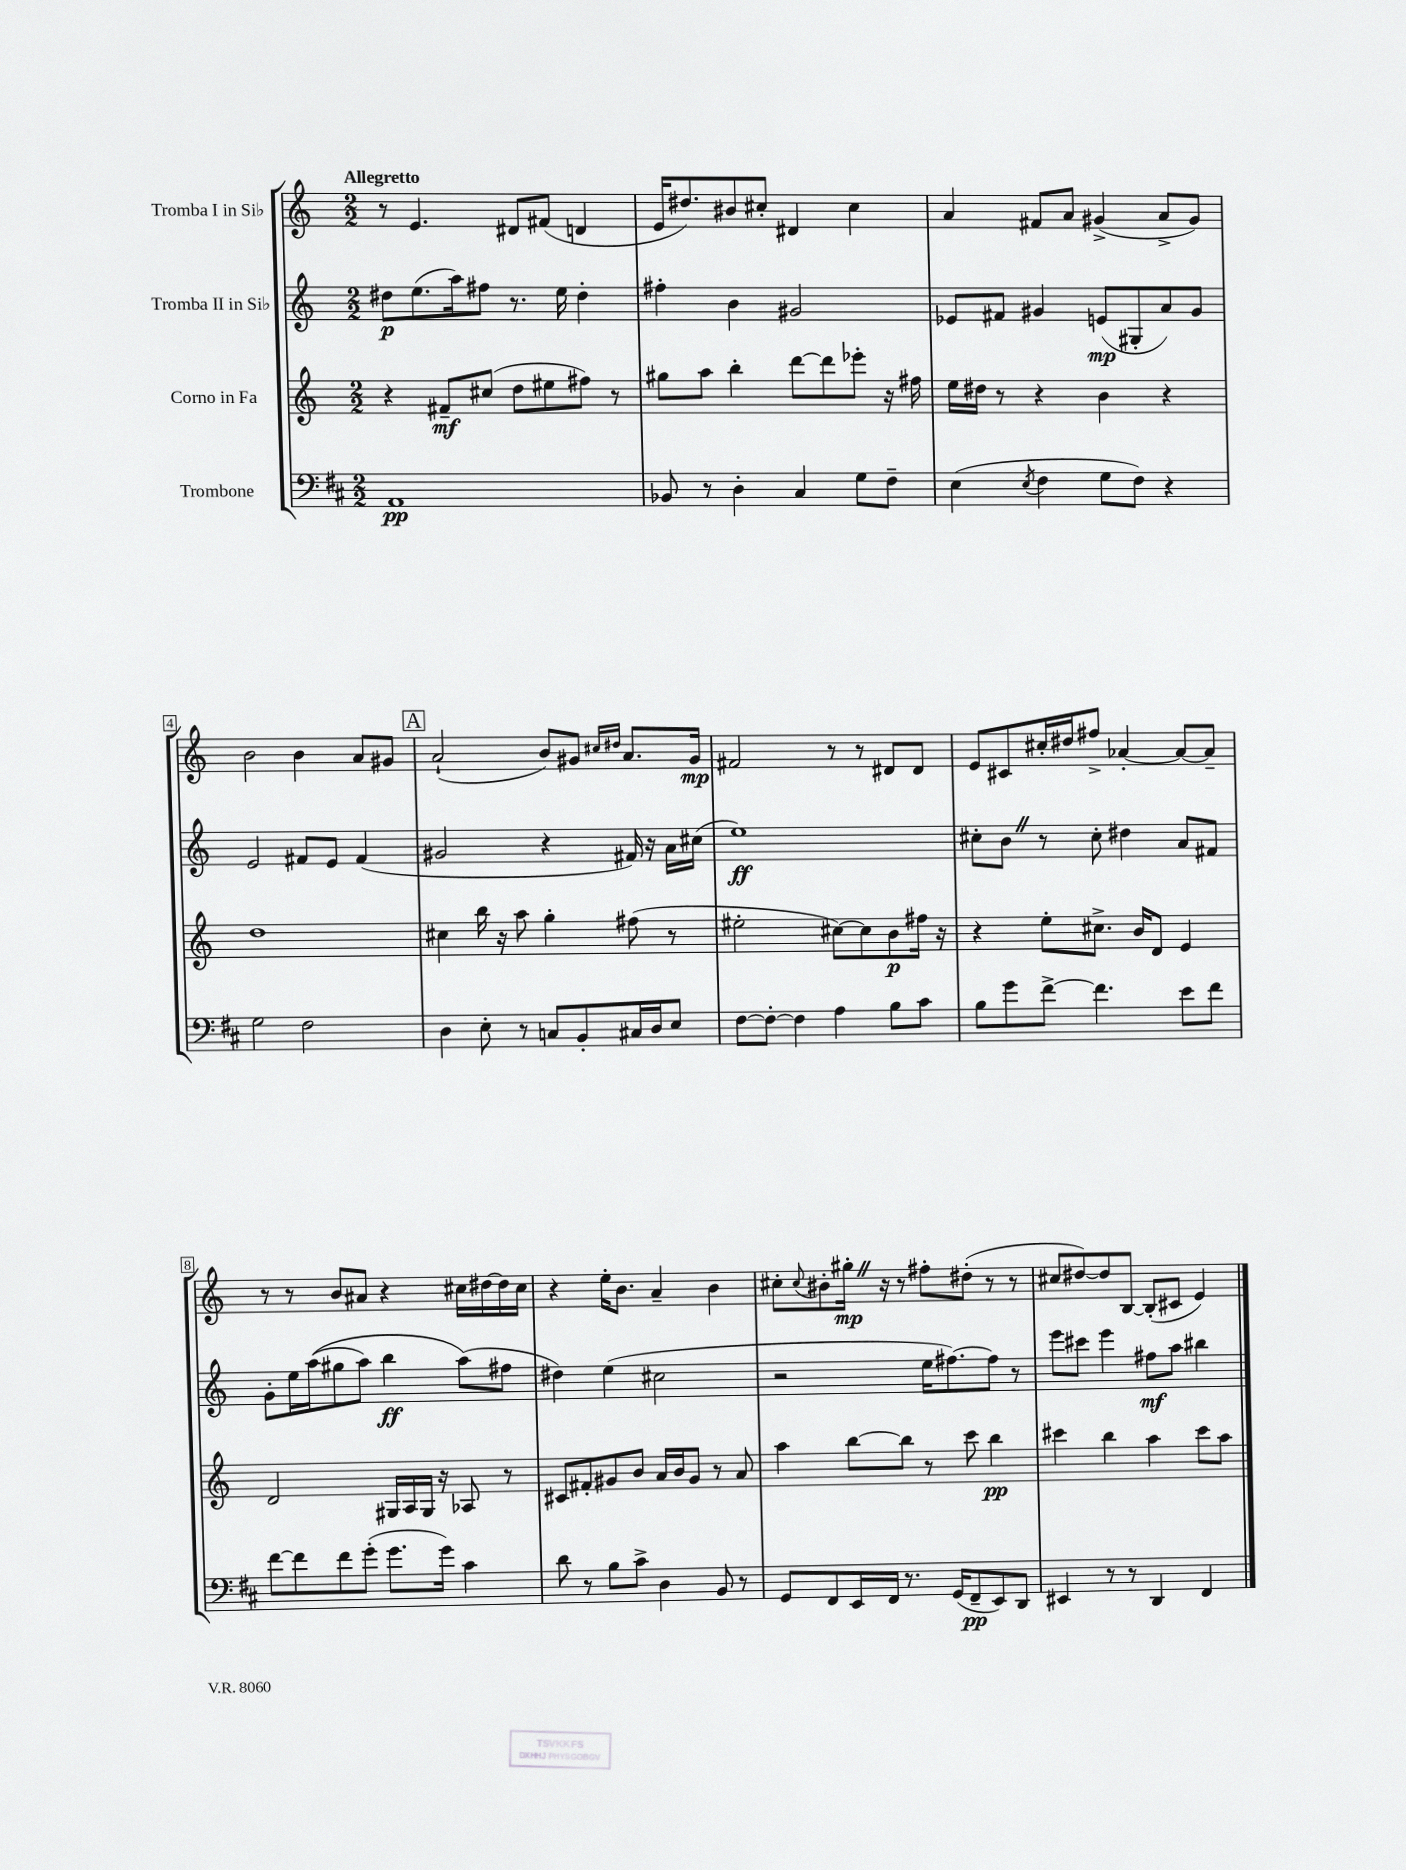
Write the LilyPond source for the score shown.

<<
\new StaffGroup <<
\new Staff = "s0" \with { instrumentName = "Tromba I in Sib" } {
    \clef treble \key c \major \numericTimeSignature \time 2/2 \tempo "Allegretto"
    r8 e'4. dis'8 fis'8( d'4 |
    e'16 dis''8.) bis'8 cis''8-. dis'4 cis''4 |
    a'4 fis'8 a'8 gis'4->( a'8-> gis'8) |
    b'2 b'4 a'8 gis'8 |
    \mark \markup { \box "A" } a'2-!( b'8) gis'8 \grace { cis''16 dis''16 } a'8. gis'16\mp |
    fis'2 r8 r8 dis'8 dis'8 |
    e'8 cis'8 cis''16-. dis''16 fis''8-> aes'4~-. aes'8~ aes'8-- |
    r8 r8 b'8 ais'8 r4 cis''16 dis''16~ dis''16 cis''16 |
    r4 e''16-. b'8. a'4-- b'4 |
    cis''8-. \appoggiatura { cis''8 } bis'8-. gis''16-.\mp \once \override BreathingSign.text = \markup { \musicglyph "scripts.caesura.straight" } \breathe r16 r8 fis''8-. dis''8-.( r8 r8 |
    cis''8 dis''8~) dis''8 b8~ b8-.( cis'8 e'4) \bar "|." |
}
\new Staff = "s1" \with { instrumentName = "Tromba II in Sib" } {
    \clef treble \key c \major \numericTimeSignature \time 2/2
    dis''8\p e''8.( a''16) fis''8 r8. e''16 dis''4-. |
    fis''4-. b'4 gis'2 |
    ees'8 fis'8 gis'4 e'8\mp( gis8-. a'8) gis'8 |
    e'2 fis'8 e'8 fis'4( |
    \mark \markup { \box "A" } gis'2 r4 fis'16) r16 a'16 cis''16( |
    e''1\ff) |
    cis''8-. b'8 \once \override BreathingSign.text = \markup { \musicglyph "scripts.caesura.straight" } \breathe r8 cis''8-. dis''4 a'8 fis'8 |
    g'8-. e''16 a''16(\( gis''8 a''8) b''4\ff a''8(\) fis''8 |
    dis''4) e''4( cis''2 |
    r2 e''16 fis''8.~) fis''8 r8 |
    e'''8 cis'''8 e'''4 fis''8\mf a''8 bis''4 \bar "|." |
}
\new Staff = "s2" \with { instrumentName = "Corno in Fa" } {
    \clef treble \key c \major \numericTimeSignature \time 2/2
    r4 fis'8--\mf cis''8( d''8 eis''8 fis''8) r8 |
    gis''8 a''8 b''4-. d'''8~ d'''8 ees'''8-. r16 fis''16 |
    e''16 dis''16 r8 r4 b'4 r4 |
    d''1 |
    \mark \markup { \box "A" } cis''4 b''16 r16 a''8 g''4-. fis''8( r8 |
    eis''2-. cis''8~) cis''8 b'8\p fis''16 r16 |
    r4 e''8-. cis''8.-> b'16 d'8 e'4 |
    d'2 gis16 a16 gis16 r16 aes8 r8 |
    cis'8 fis'8-. gis'8 b'8 a'16 b'16 gis'8 r8 a'8 |
    a''4 b''8~ b''8 r8 c'''8 b''4\pp |
    cis'''4 b''4 a''4 cis'''8 a''8 \bar "|." |
}
\new Staff = "s3" \with { instrumentName = "Trombone" } {
    \clef bass \key d \major \numericTimeSignature \time 2/2
    a,1\pp |
    bes,8 r8 d4-. cis4 g8 fis8-- |
    e4( \acciaccatura { e8 } fis4 g8 fis8) r4 |
    g2 fis2 |
    \mark \markup { \box "A" } d4 e8-. r8 c8 b,8-. cis16 d16 e8 |
    fis8~ fis8~-. fis4 a4 b8 cis'8 |
    b8 g'8 fis'8~-> fis'4. e'8 fis'8 |
    fis'8~ fis'8 fis'8 g'8-.( g'8. g'16) cis'4 |
    d'8 r8 b8 cis'8-> d4 b,8 r8 |
    g,8 fis,8 e,16 fis,16 r8. g,16( fis,8--\pp e,8) d,8 |
    eis,4 r8 r8 d,4 fis,4 \bar "|." |
}
>>
>>
\layout { \context { \Score \override BarNumber.stencil = #(make-stencil-boxer 0.1 0.3 ly:text-interface::print) } }
